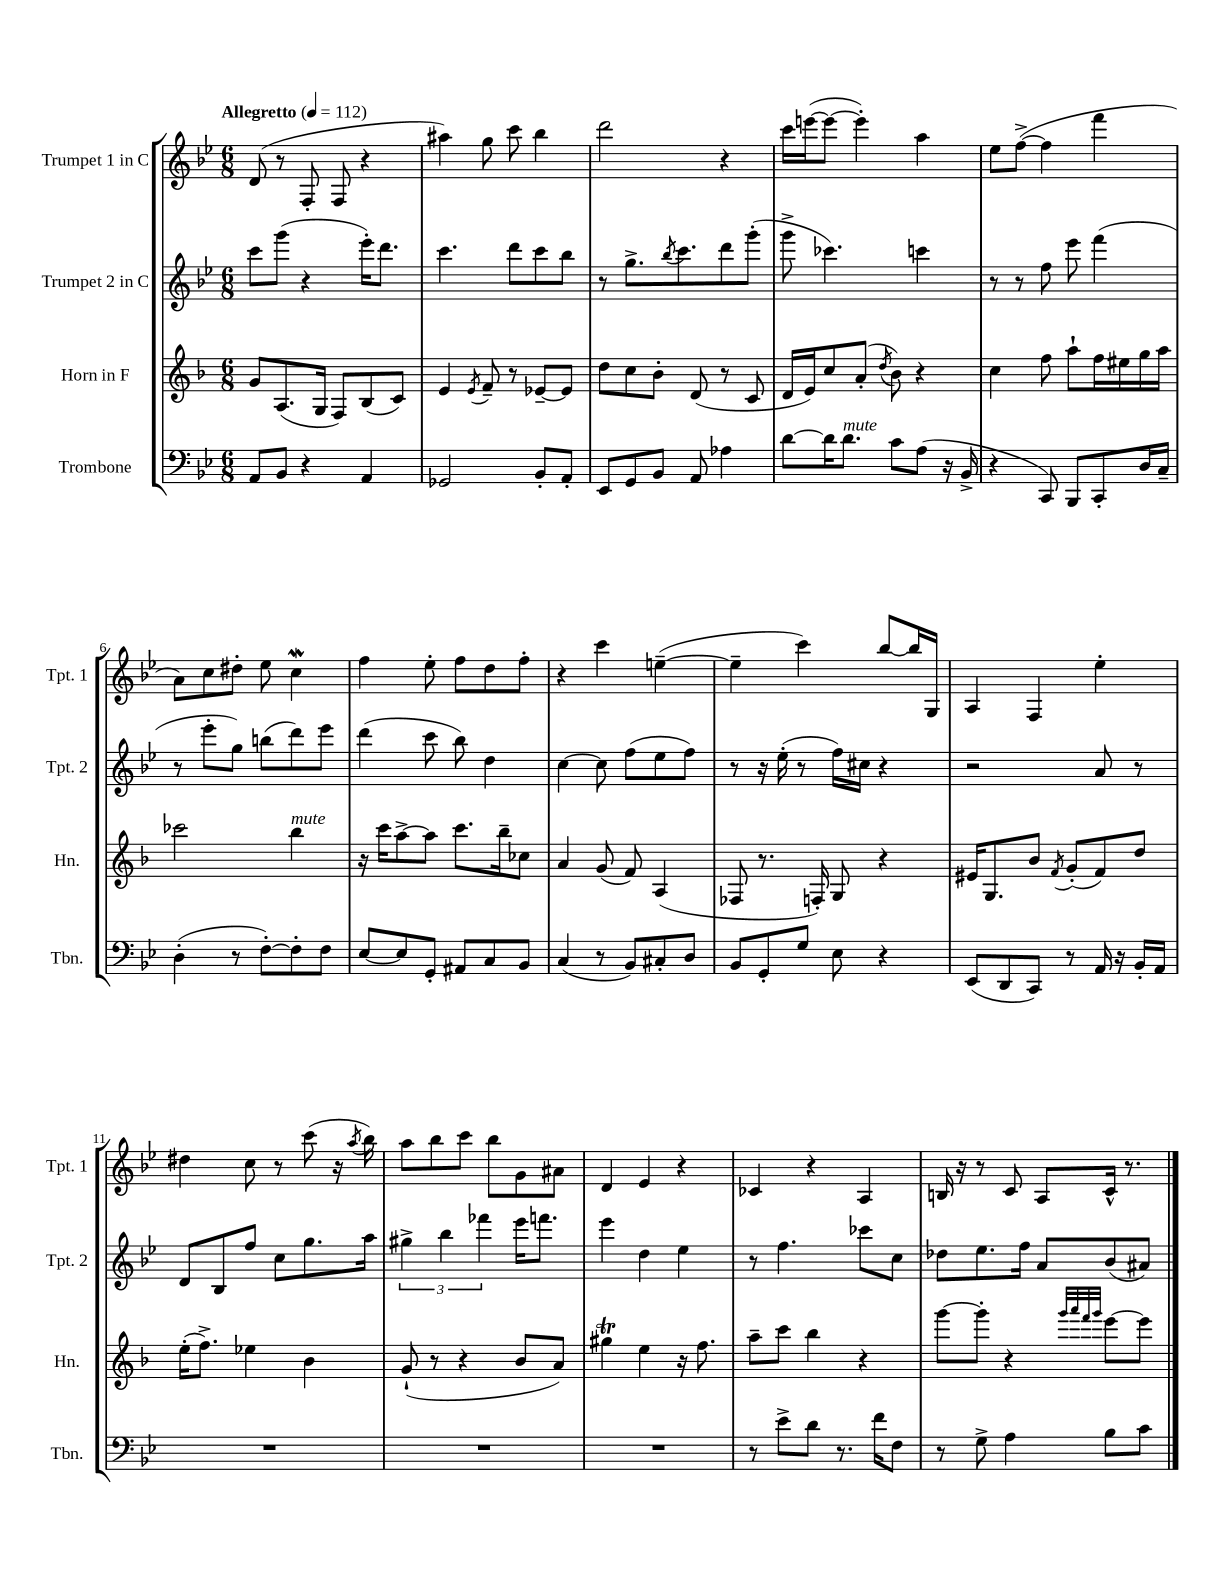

**kern	**kern	**kern	**kern
*staff4	*staff3	*staff2	*staff1
*clefF4	*clefG2	*clefG2	*clefG2
*k[b-e-]	*k[b-]	*k[b-e-]	*k[b-e-]
*M6/8	*M6/8	*M6/8	*M6/8
*MM112	*MM112	*MM112	*MM112
8AA	8g	8ccc	(8d
8BB-	(8.A	(8ggg	8r
4r	.	4r	8F'
.	16G	.	.
.	8F)	.	8F
4AA	(8B-	16eee-')	4r
.	.	8.ddd	.
.	8c)	.	.
=	=	=	=
2GG-	4e	4.ccc	4aa#)
.	8qe	.	.
.	8f~	.	8gg
.	8r	8ddd	8ccc
8BB-'	[8e-~	8ccc	4bb-
8AA'	8e-]	8bb-	.
=	=	=	=
8EE-	8dd	8r	2ddd
8GG	8cc	8.gg^	.
8BB-	8b-'	.	.
.	.	8qbb-	.
.	.	8.ccc	.
8AA	(8d	.	.
4A-	8r	8ddd	4r
.	8c	(8ggg'	.
=	=	=	=
[8d	16d	8ggg^	16ccc
.	16e)	.	([16eee
16d]	8cc	4.ccc-)	8eee_
8.d	.	.	.
.	(8a'	.	4eee'])
.	8qdd	.	.
8c	8b-)	.	.
(8A	4r	4ccc	4aa
16r	.	.	.
16BB-^	.	.	.
=	=	=	=
4r	4cc	8r	8ee-
.	.	8r	([8ff^
8CC)	8ff	8ff	4ff]
8BBB-	8aa`	8eee-	.
8CC'	16ff	(4fff	4fff
.	16ee#	.	.
16D	16gg	.	.
16C~	16aa	.	.
=	=	=	=
(4D'	2ccc-	8r	8a)
.	.	8eee-'	8cc
8r	.	8gg)	8dd#'
[8F')	.	(8bb	8ee-
8F']	4bb-	8ddd)	4cc
8F	.	8eee-	.
=	=	=	=
[8E-	16r	(4ddd	4ff
.	16ccc	.	.
8E-]	[8aa^	.	.
8GG'	8aa]	8ccc	8ee-'
8AA#	8.ccc	8bb-)	8ff
8C	.	4dd	8dd
.	16bb-~	.	.
8BB-	8cc-	.	8ff'
=	=	=	=
(4C	4a	[4cc	4r
8r	(8g	8cc]	4ccc
8BB-)	8f)	(8ff	.
8C#'	(4A	8ee-	([4ee~
8D	.	8ff)	.
=	=	=	=
8BB-	8F-	8r	4ee~]
8GG'	8.r	16r	.
.	.	(16ee-'	.
8G	.	8r	4ccc)
.	16F')	.	.
8E-	8G	16ff)	.
.	.	16cc#	.
4r	4r	4r	[8bb-
.	.	.	16bb-]
.	.	.	16G
=	=	=	=
(8EE-	16e#	2r	4A
.	8.G	.	.
8DD	.	.	.
8CC)	8b-	.	4F
.	8qf	.	.
8r	(8g'	.	.
16AA	8f)	8a	4ee-'
16r	.	.	.
16BB-'	8dd	8r	.
16AA	.	.	.
=	=	=	=
2.r	(16ee'	8d	4dd#
.	8.ff^)	.	.
.	.	8B-	.
.	4ee-	8ff	8cc
.	.	8cc	8r
.	4b-	8.gg	(8ccc
.	.	.	16r
.	.	.	8qaa
.	.	16aa	16bb-)
=	=	=	=
2.r	(8g`	6gg#^	8aa
.	8r	.	8bb-
.	.	6bb-	.
.	4r	.	8ccc
.	.	6fff-	.
.	.	.	8bb-
.	8b-	16eee-	8g
.	.	8.fff	.
.	8a)	.	8a#
=	=	=	=
2.r	4gg#	4eee-	4d
.	4ee	4dd	4e-
.	16r	4ee-	4r
.	8.ff	.	.
=	=	=	=
8r	8aa~	8r	4c-
8e-^	8ccc	4.ff	.
8d	4bb-	.	4r
8.r	.	.	.
.	4r	8ccc-	4A
16f	.	.	.
8F	.	8cc	.
=	=	=	=
8r	[8ggg	8dd-	16B
.	.	.	16r
8G^	8ggg']	8.ee-	8r
4A	4r	.	8c
.	.	16ff	.
.	.	8a	8A
.	32qqggg	.	.
.	32qqaaa	.	.
.	32qqfff	.	.
.	32qqggg	.	.
8B-	[8eee	(8b-	16c^^
.	.	.	8.r
8c	8eee]	8a#)	.
==	==	==	==
*-	*-	*-	*-
